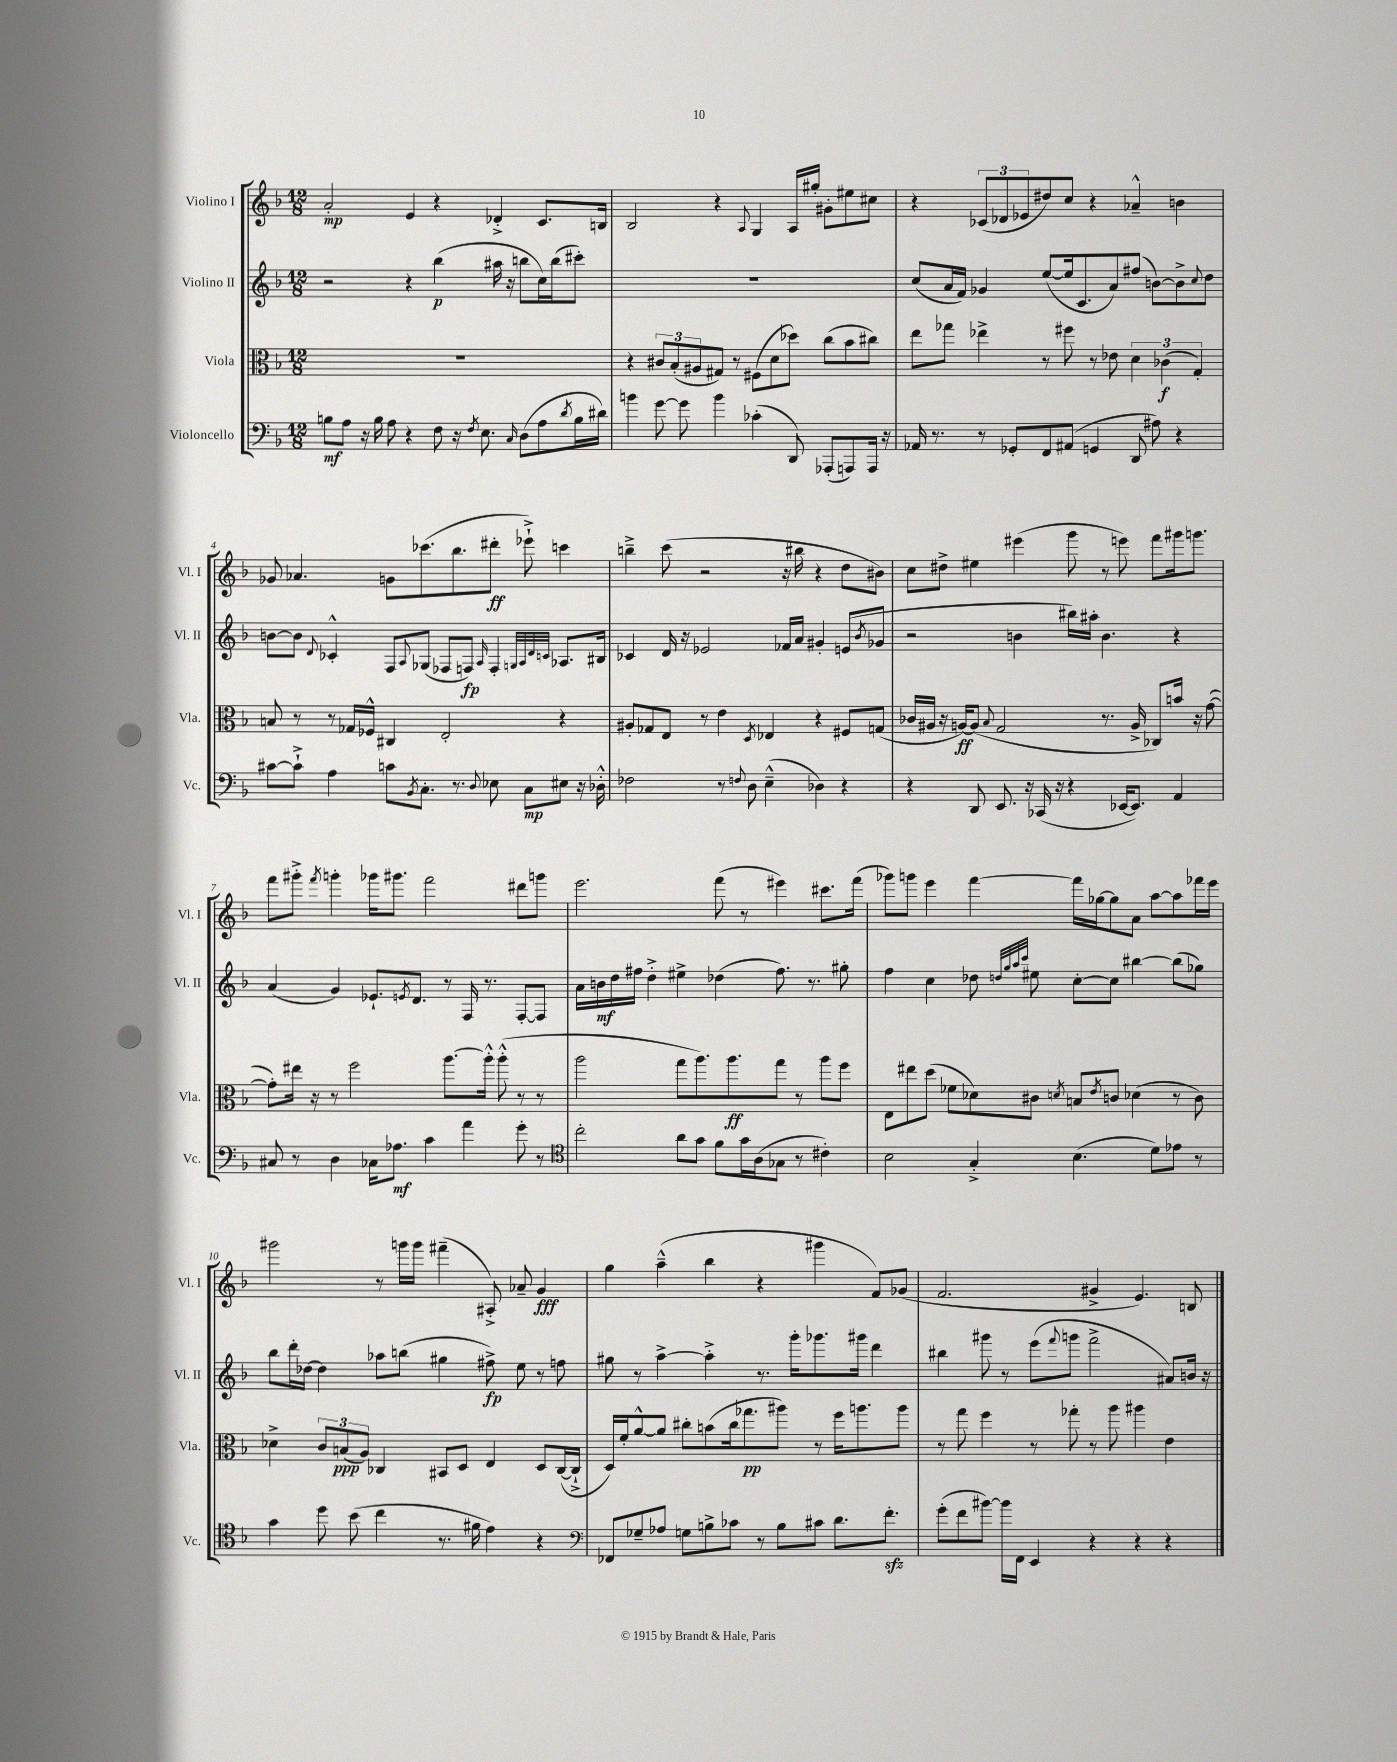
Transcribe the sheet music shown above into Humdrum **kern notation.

**kern	**dynam	**kern	**dynam	**kern	**dynam	**kern	**dynam
*part4	*part4	*part3	*part3	*part2	*part2	*part1	*part1
*staff4	*staff4	*staff3	*staff3	*staff2	*staff2	*staff1	*staff1
*I"Violoncello	*	*I"Viola	*	*I"Violino II	*	*I"Violino I	*
*I'Vc.	*	*I'Vla.	*	*I'Vl. II	*	*I'Vl. I	*
*clefF4	*	*clefC3	*	*clefG2	*	*clefG2	*
*k[b-]	*	*k[b-]	*	*k[b-]	*	*k[b-]	*
*M12/8	*	*M12/8	*	*M12/8	*	*M12/8	*
=1	=1	=1	=1	=1	=1	=1	=1
8Bn\L	mf	1.r	.	2r	.	2a'/	mp
8A\J	.	.	.	.	.	.	.
16r	.	.	.	.	.	.	.
16B\	.	.	.	.	.	.	.
8A\	.	.	.	.	.	.	.
4r	.	.	.	4r	.	4e/	.
8F\	.	.	.	(4bb-\	p	4r	.
16r	.	.	.	.	.	.	.
8qF/	.	.	.	.	.	.	.
8.E\	.	.	.	.	.	.	.
.	.	.	.	16aa#X\	.	4d-X'^/	.
.	.	.	.	16r	.	.	.
16qqC/	.	.	.	.	.	.	.
(8D\L	.	.	.	8bbn\L	.	.	.
8A\	.	.	.	16cc\L)	.	8.c/L	.
.	.	.	.	(16bb\J	.	.	.
8qd/	.	.	.	.	.	.	.
16B\L	.	.	.	8ccc#X'\J)	.	.	.
16d#X\JJ)	.	.	.	.	.	16Bn/Jk	.
=2	=2	=2	=2	=2	=2	=2	=2
4bn\	.	4r	.	1.r	.	2B-/	.
[8g\	.	12c#X/L	.	.	.	.	.
.	.	(12B-'/	.	.	.	.	.
8g\]	.	.	.	.	.	.	.
.	.	12A#X/	.	.	.	.	.
4b\	.	8G#X/J)	.	.	.	4r	.
.	.	8r	.	.	.	.	.
.	.	.	.	.	.	8qqA/	.
(4c-X'\	.	(8F#X\L	.	.	.	4G/	.
.	.	8d\	.	.	.	.	.
8DD/)	.	8dd-X\J)	.	.	.	16A/LL	.
.	.	.	.	.	.	16gg#X'/JJ	.
(8AAA-X'/L	.	(8cc\L	.	.	.	8g#X'\L	.
8AAAn/)	.	8b-\	.	.	.	8ee#X\	.
16AAA/Jk	.	8cc#X\J)	.	.	.	8cc#X\J	.
16r	.	.	.	.	.	.	.
=3	=3	=3	=3	=3	=3	=3	=3
16AA-X/	.	8ee\L	.	(8cc/L	.	4r	.
8.r	.	.	.	.	.	.	.
.	.	8gg-X\J	.	16a/L	.	.	.
.	.	.	.	16f/JJ)	.	.	.
8r	.	4ee-X^\	.	4g-X/	.	(12c-X/L	.
.	.	.	.	.	.	12d-X/	.
8GG-X'/L	.	.	.	.	.	.	.
.	.	.	.	.	.	12e-X/	.
8FF/	.	8r	.	([8ee/L	.	8dd#X/)	.
(8AA#X/J	.	8ff#X\	.	16ee/k]	.	8cc/J	.
.	.	.	.	8.c/	.	.	.
4GGn/	.	8r	.	.	.	4r	.
.	.	8e-X\	.	8a/)	.	.	.
8DD/	.	6d\	.	(8ff#X/J	.	4a-X~^^/	.
8A#X\)	.	.	.	[8bn\L)	.	.	.
.	.	(6c-X\	f	.	.	.	.
4r	.	.	.	8b^\]	.	4bn\	.
.	.	6G'/)	.	.	.	.	.
.	.	.	.	8qqcc/	.	.	.
.	.	.	.	8dd\J	.	.	.
!!LO:LB:g=z
=4	=4	=4	=4	=4	=4	=4	=4
[8c#X\L	.	8Bn/	.	[8bn\L	.	8g-X/	.
8c#`^\J]	.	8r	.	8b\J]	.	4.a-X/	.
.	.	.	.	8qqd/	.	.	.
4A\	.	8r	.	4c-X'^^/	.	.	.
.	.	16G-X/LL	.	.	.	.	.
.	.	16F-X^^/JJ	.	.	.	.	.
8cn\L	.	4C#X/	.	8F/L	.	8gn\L	.
8qBB-/	.	.	.	8qqA/	.	.	.
8.C'\J	.	.	.	(8G-X/J	.	(8.ccc-X\	.
.	.	2E'/	.	8F-X/L	.	.	.
8.r	.	.	.	.	.	8.bb-\	.
.	.	.	.	8Fn/J)	fp	.	.
8qqD/	.	.	.	16qqA/	.	.	.
8E-X\	.	.	.	4F'/	.	8ddd#X'\J	ff
8C\L	mp	.	.	.	.	8eee-X`^\)	.
.	.	.	.	32qqGn/LLL	.	.	.
.	.	.	.	32qqA/	.	.	.
.	.	.	.	32qqd/	.	.	.
.	.	.	.	32qqcn/JJJ	.	.	.
8E#X\J	.	4r	.	8.A-X/L	.	4cccn\	.
16r	.	.	.	.	.	.	.
16D-X'^^\	.	.	.	16B#X/Jk	.	.	.
=5	=5	=5	=5	=5	=5	=5	=5
2F-X\	.	8A#X'/L	.	4c-X/	.	4bbn~^\	.
.	.	8G-X/	.	.	.	.	.
.	.	8E/J	.	16d/	.	(8ccc\	.
.	.	.	.	16r	.	.	.
.	.	8r	.	2e-X/	.	2r	.
8r	.	4e\	.	.	.	.	.
8qqFn/	.	.	.	.	.	.	.
8D\	.	.	.	.	.	.	.
.	.	8qD/	.	.	.	.	.
(4E~^^\	.	4E-X/	.	.	.	.	.
.	.	.	.	16f-X/LL	.	16r	.
.	.	.	.	16a/JJ	.	16bb#X\	.
4D-X\)	.	4r	.	4g#X'/	.	4r	.
4r	.	8F#X/L	.	(8en/L	.	8dd\L	.
.	.	.	.	8qb-/	.	.	.
.	.	(8Gn/J	.	8g-X/J	.	8b#X\J)	.
=6	=6	=6	=6	=6	=6	=6	=6
4r	.	16c-X/LL	.	2r	.	8cc\L	.
.	.	16A#X/JJ	.	.	.	.	.
.	.	16r	.	.	.	8dd#X^\J	.
.	.	[16An/KL)	ff	.	.	.	.
8DD/	.	(8A/J]	.	.	.	4ee#X\	.
.	.	8qqB-/	.	.	.	.	.
8.EE/	.	2G/	.	.	.	.	.
.	.	.	.	4bn\	.	(4eee#X\	.
16r	.	.	.	.	.	.	.
(16CC-X/	.	.	.	.	.	.	.
16r	.	.	.	.	.	.	.
4r	.	.	.	16bb#X\LL)	.	8ggg\	.
.	.	.	.	16aa#X'\JJ	.	.	.
.	.	8.r	.	4.b\	.	8r	.
[16EE-X/KL	.	.	.	.	.	8eeen\)	.
8.EE-/J])	.	16A^/	.	.	.	.	.
.	.	8C-X/L)	.	.	.	8fff\L	.
4AA/	.	16bn/Jk	.	4r	.	16ggg#X\k	.
.	.	16r	.	.	.	8.gggn\J	.
.	.	([8g\	.	.	.	.	.
!!LO:LB:g=z
=7	=7	=7	=7	=7	=7	=7	=7
8C#X/	.	8g'\L])	.	(4a/	.	8fff\L	.
8r	.	16ee#X\Jk	.	.	.	8ggg#X'^\J	.
.	.	16r	.	.	.	.	.
.	.	.	.	.	.	8qfff/	.
4D\	.	8r	.	4g/)	.	4gggn'\	.
.	.	2ff\	.	.	.	.	.
16C-X\KL	.	.	.	8.e-X`/L	.	16ggg-X\KL	.
8.A-X\J	mf	.	.	.	.	8.ggg#X\J	.
.	.	.	.	8qen/	.	.	.
.	.	.	.	8.d/J	.	.	.
4c\	.	.	.	.	.	2fff\	.
.	.	[8.aa\L	.	8r	.	.	.
4a\	.	.	.	16F/	.	.	.
.	.	16aa'^^\Jk]	.	8.r	.	.	.
.	.	(8aa'^^\	.	.	.	.	.
8g'\	.	8r	.	[8F'/L	.	8ddd#X\L	.
8r	.	8r	.	8F/J]	.	8gggn\J	.
=8	=8	=8	=8	=8	=8	=8	=8
*clefC4	*	*	*	*	*	*	*
2cc'\	.	2aa\	.	16a\LL	.	2.eee\	.
.	.	.	.	16bn\	mf	.	.
.	.	.	.	16dd\	.	.	.
.	.	.	.	16ff#X\JJ	.	.	.
.	.	.	.	4dd'^\	.	.	.
8a\L	.	8gg\L	.	4ee#X^\	.	.	.
8g\J	.	8.aa\)	.	.	.	.	.
8f\L	.	.	.	(4dd-X\	.	(8fff\	.
.	.	8.aa\	ff	.	.	.	.
16g\L	.	.	.	.	.	8r	.
(16A\J	.	.	.	.	.	.	.
8G-X\J	.	8gg\J	.	8.ff#\)	.	4eee#X\)	.
8r	.	8r	.	.	.	.	.
.	.	.	.	8.r	.	.	.
4c#X'\)	.	8aa\L	.	.	.	8.ccc#X\L	.
.	.	8ff\J	.	8gg#X'\	.	.	.
.	.	.	.	.	.	(16fff\Jk	.
=9	=9	=9	=9	=9	=9	=9	=9
2B-\	.	8E\L	.	4ff\	.	8ggg-X\L)	.
.	.	8ee#X\	.	.	.	8gggn\J	.
.	.	(8dd\J	.	4cc\	.	4eee\	.
.	.	8f-X\L	.	.	.	.	.
4G'^/	.	8d-X\)	.	8dd-X\	.	[4fff\	.
.	.	.	.	32qqddn/LLL	.	.	.
.	.	.	.	32qqgg/	.	.	.
.	.	.	.	32qqaa/	.	.	.
.	.	.	.	32qqccc/JJJ	.	.	.
.	.	8c#X\J	.	8ee#X\	.	.	.
.	.	8qdn/	.	.	.	.	.
(4.B-\	.	8Bn/L	.	[8cc'\L	.	16fff\LL]	.
.	.	.	.	.	.	[16gg-X\J	.
.	.	8qe/	.	.	.	.	.
.	.	8cn/J	.	8cc\J]	.	8gg-\]	.
.	.	(4d-X\	.	[4bb#X\	.	8a\J	.
8d\L)	.	.	.	.	.	[8aa\L	.
8e-X\J	.	8r	.	(8bb#\L]	.	8aa\]	.
8r	.	8c\)	.	8gg-X\J)	.	16fff-X\L	.
.	.	.	.	.	.	16eee\JJ	.
!!LO:LB:g=z
=10	=10	=10	=10	=10	=10	=10	=10
4g\	.	4d-X^\	.	8bb-\L	.	2ggg#X\	.
.	.	.	.	16ddd'\L	.	.	.
.	.	.	.	[16dd-X\JJ	.	.	.
8dd\	.	12c/L	.	4dd-\]	.	.	.
.	.	(12Bn/	ppp	.	.	.	.
(8b-\	.	.	.	.	.	.	.
.	.	12A/J)	.	.	.	.	.
4cc\	.	4C-X/	.	8aa-X\L	.	8r	.
.	.	.	.	(8bbn\J	.	16gggn\LL	.
.	.	.	.	.	.	16ggg\JJ	.
8.r	.	8BB#X/L	.	4gg#X\	.	(4fff#X~\	.
.	.	8D/J	.	.	.	.	.
16f#X\	.	.	.	.	.	.	.
4e\)	.	4E/	.	8ff#X^\)	fp	8A#X'^/)	.
.	.	.	.	8ee\	.	8a-X~/	.
4r	.	8D/L	.	8r	.	4g/	fff
.	.	([16C-/L	.	8ffn\	.	.	.
.	.	16C-`^/JJ]	.	.	.	.	.
=11	=11	=11	=11	=11	=11	=11	=11
*clefF4	*	*	*	*	*	*	*
8FF-X/L	.	16D/LL)	.	8gg#X\	.	4gg\	.
.	.	16f'/J	.	.	.	.	.
8G-X~/	.	[8a^^/	.	8r	.	.	.
8A-X/J	.	8a/J]	.	[4aa^\	.	(4aa~^^\	.
8Gn\L	.	8cc#X'\L	.	.	.	.	.
8Bn^\	.	(8bn\	.	4aa'^\]	.	4bb-\	.
8c-X\J	.	16cc#\k	.	.	.	.	.
.	.	8.gg-X\	pp	.	.	.	.
8r	.	.	.	8.r	.	4r	.
8B\L	.	8aa#X\J)	.	.	.	.	.
.	.	.	.	16ggg'\KL	.	.	.
8c#X\J	.	8r	.	8.ggg-X\	.	4ggg#X\	.
8.d\L	.	16ff\KL	.	.	.	.	.
.	.	8.aan\	.	16ggg#X\Jk	.	.	.
.	.	.	.	4ddd\	.	8f/L)	.
8.fzz'\J	.	.	.	.	.	.	.
.	.	8aa\J	.	.	.	(8g-X/J	.
=12	=12	=12	=12	=12	=12	=12	=12
(8g'\L	.	8r	.	4bb#X\	.	2.f/	.
8f\	.	8gg\	.	.	.	.	.
[8b#X\J)	.	4ff\	.	8ggg#X\	.	.	.
16b#\LL]	.	.	.	8r	.	.	.
16FF\JJ	.	.	.	.	.	.	.
4EE/	.	8r	.	(8eee\L	.	.	.
.	.	.	.	8qqfff/	.	.	.
.	.	8gg-X'\	.	8gggn\J	.	.	.
4r	.	8r	.	2fff^\	.	4g#X^/	.
.	.	8aa\	.	.	.	.	.
4r	.	4aa#X\	.	.	.	4.e/)	.
4r	.	4e\	.	8a#X/L)	.	.	.
.	.	.	.	16bn/Jk	.	8Bn/	.
.	.	.	.	16r	.	.	.
==	==	==	==	==	==	==	==
*-	*-	*-	*-	*-	*-	*-	*-
